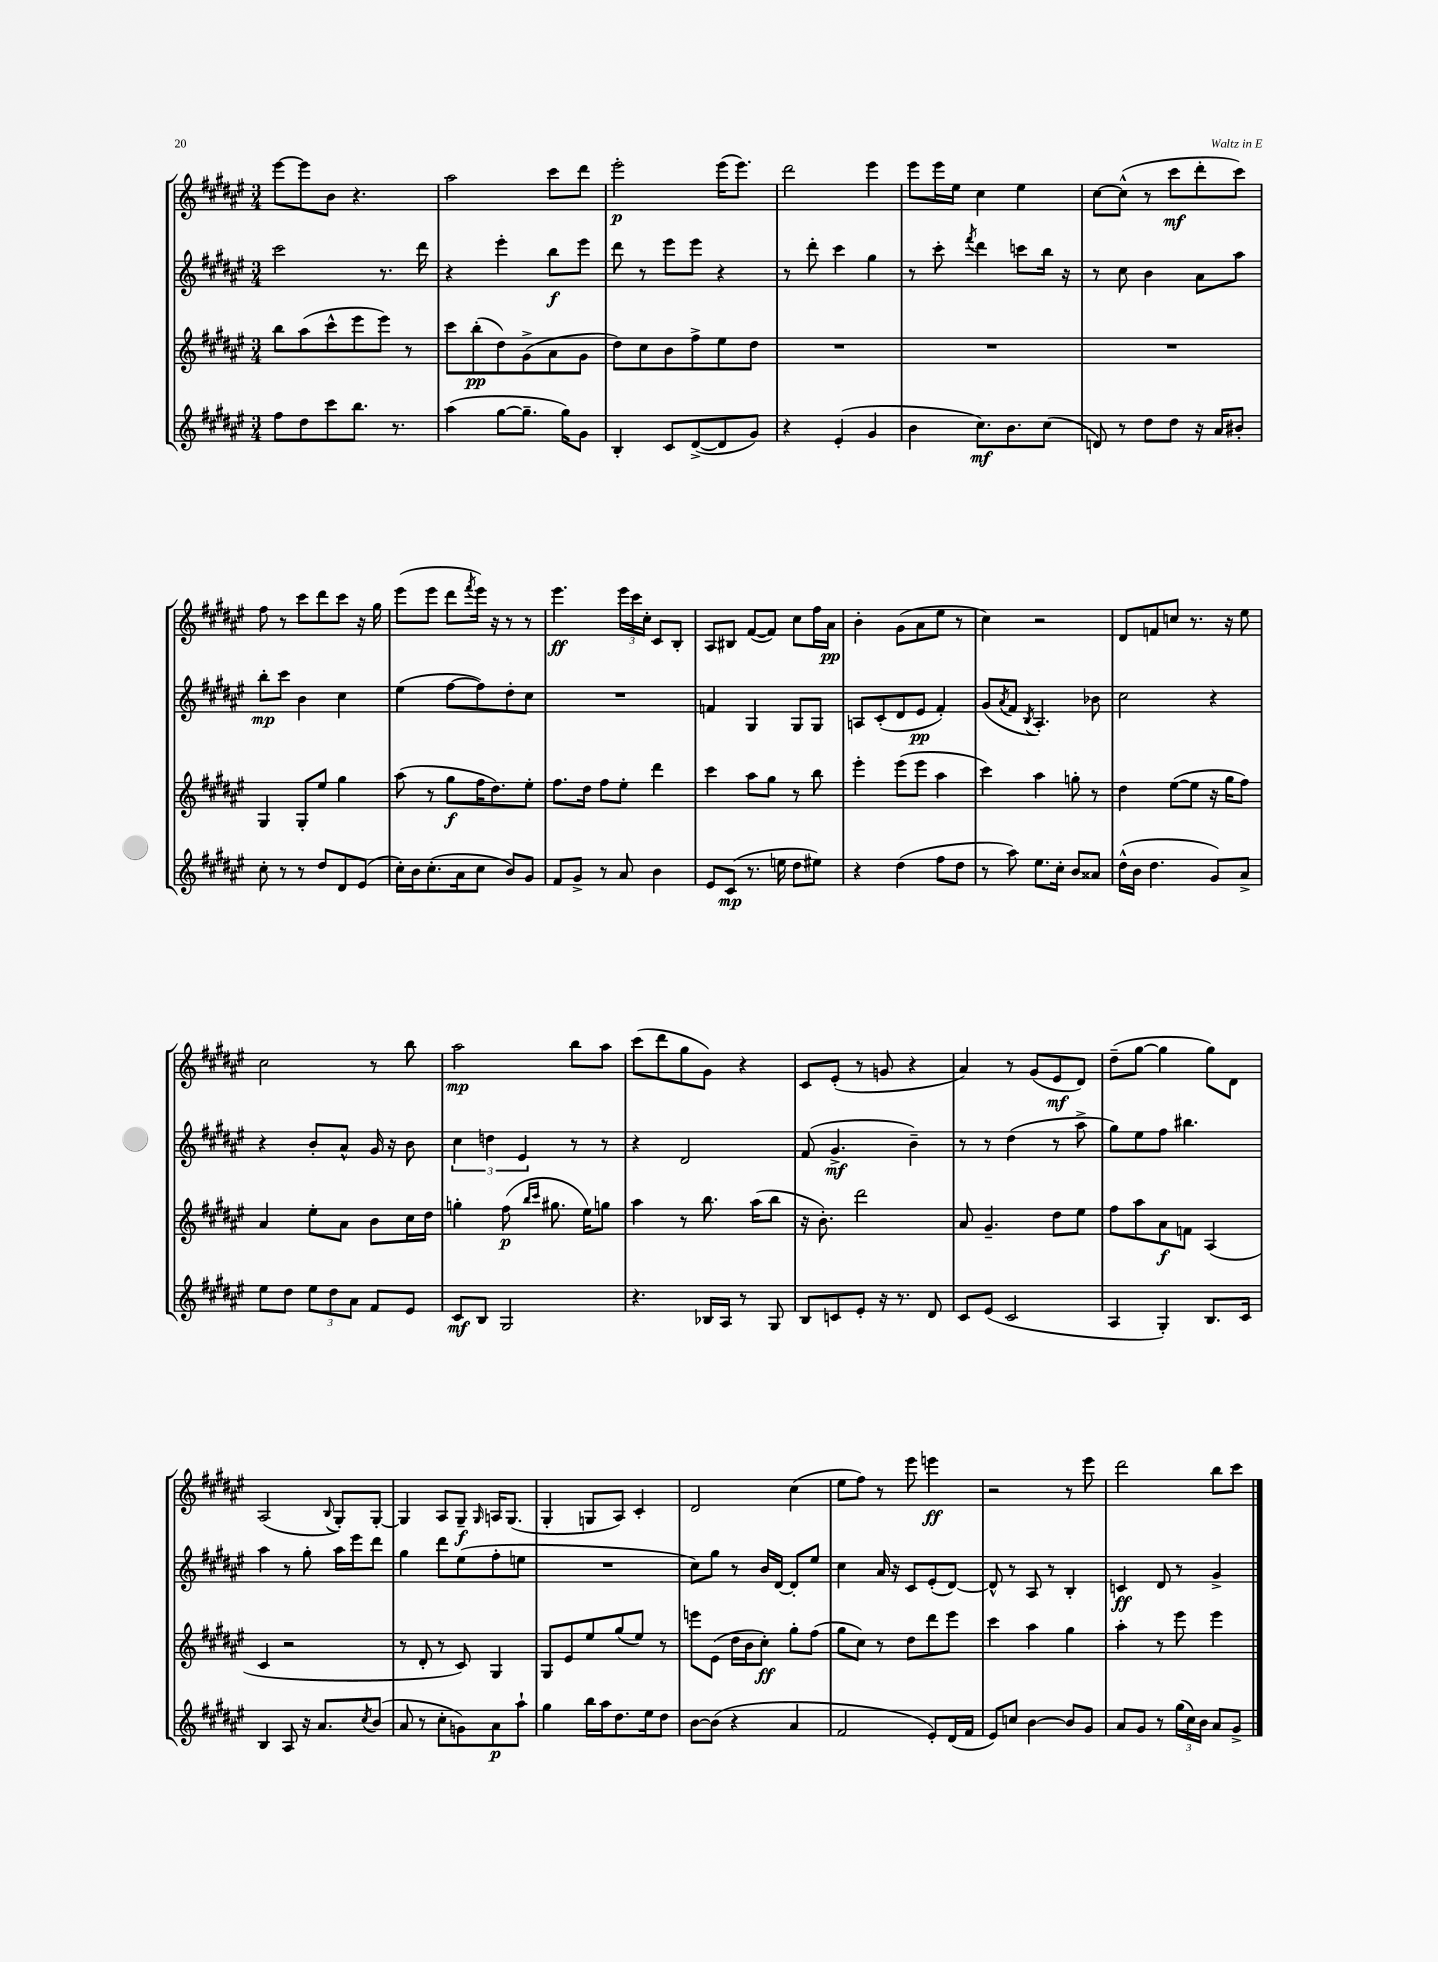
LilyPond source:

<<
\new StaffGroup <<
\new Staff = "s0" {
    \clef treble \key fis \major \numericTimeSignature \time 3/4
    eis'''8~ eis'''8 b'8 r4. |
    ais''2 cis'''8 dis'''8 |
    eis'''2-.\p eis'''16( eis'''8.) |
    dis'''2 eis'''4 |
    eis'''8 eis'''16 eis''16 cis''4 eis''4 |
    cis''8~ cis''8-^( r8 cis'''8\mf dis'''8-. cis'''8) |
    fis''8 r8 cis'''8 dis'''8 cis'''8 r16 gis''16 |
    eis'''8( eis'''8 dis'''8 \acciaccatura { fis'''8 } eis'''16) r16 r8 r8 |
    eis'''4.\ff \tuplet 3/2 { eis'''16 cis'''16 cis''16-. } cis'8 b8-. |
    ais8 bis8 fis'8~( fis'8) cis''8 fis''16 ais'16\pp |
    b'4-. gis'8( ais'8 eis''8 r8 |
    cis''4) r2 |
    dis'8 f'8 c''8 r8. r16 eis''8 |
    cis''2 r8 b''8 |
    ais''2\mp b''8 ais''8 |
    cis'''8( dis'''8 gis''8 gis'8) r4 |
    cis'8 eis'8-.( r8 g'8 r4 |
    ais'4) r8 gis'8( eis'8\mf dis'8) |
    dis''8--( gis''8~ gis''4 gis''8) dis'8 |
    ais2( \appoggiatura { b8 } gis8-.) gis8~-. |
    gis4 ais8 gis8--\f \grace { gis16 } a16 gis8.( |
    gis4-. g8 ais8) cis'4-. |
    dis'2 cis''4( |
    eis''8 fis''8) r8 eis'''8 e'''4\ff |
    r2 r8 eis'''8 |
    dis'''2 b''8 cis'''8 \bar "|." |
}
\new Staff = "s1" {
    \clef treble \key fis \major \numericTimeSignature \time 3/4
    cis'''2 r8. dis'''16 |
    r4 eis'''4-. b''8\f eis'''8 |
    dis'''8 r8 eis'''8 eis'''8 r4 |
    r8 dis'''8-. cis'''4 gis''4 |
    r8 cis'''8-. \acciaccatura { fis'''8 } dis'''4 c'''8 b''16 r16 |
    r8 cis''8 b'4 ais'8 ais''8 |
    b''8-.\mp cis'''8 b'4 cis''4 |
    eis''4( fis''8~ fis''8) dis''8-. cis''8 |
    R2. |
    f'4 gis4 gis8 gis8 |
    a8 cis'8-.( dis'8 eis'8\pp fis'4-.) |
    gis'8( \acciaccatura { ais'8 } fis'8 \acciaccatura { b8 } ais4.-.) bes'8 |
    cis''2 r4 |
    r4 b'8-. ais'8-^ gis'16 r16 b'8 |
    \tuplet 3/2 { cis''4 d''4 eis'4 } r8 r8 |
    r4 dis'2 |
    fis'8( gis'4.->\mf b'4--) |
    r8 r8 dis''4( r8 ais''8-> |
    gis''8) eis''8 fis''8 bis''4. |
    ais''4 r8 gis''8-. ais''16 eis'''16 dis'''8 |
    gis''4 dis'''8 eis''8( fis''8-. e''8 |
    R2. |
    cis''8) gis''8 r8 b'16 dis'16~ dis'8-. eis''8 |
    cis''4 ais'16 r16 cis'8 eis'8-.( dis'8~) |
    dis'8-^ r8 ais8 r8 b4-. |
    c'4\ff dis'8 r8 gis'4-> \bar "|." |
}
\new Staff = "s2" {
    \clef treble \key fis \major \numericTimeSignature \time 3/4
    b''8 ais''8( cis'''8-^ eis'''8 eis'''8) r8 |
    cis'''8 b''8-.\pp( dis''8) gis'8->( ais'8 gis'8 |
    dis''8) cis''8 b'8 fis''8-> eis''8 dis''8 |
    R2. |
    R2. |
    R2. |
    gis4 gis8-. eis''8 gis''4 |
    ais''8( r8 gis''8\f fis''16 dis''8.) eis''8-. |
    fis''8. dis''16 fis''8 eis''8-. dis'''4 |
    cis'''4 ais''8 gis''8 r8 b''8 |
    eis'''4-. eis'''8( eis'''8 ais''4 |
    cis'''4) ais''4 g''8-. r8 |
    dis''4 eis''8~( eis''8 r16 gis''16 fis''8) |
    ais'4 eis''8-. ais'8 b'8 cis''16 dis''16 |
    g''4-. fis''8\p( \grace { b''16 cis'''16 } gis''8. eis''16) g''8 |
    ais''4 r8 b''8. ais''16( b''8 |
    r16 b'8.-.) dis'''2 |
    ais'8 gis'4.-- dis''8 eis''8 |
    fis''8 ais''8 ais'8\f f'8 ais4( |
    cis'4 r2 |
    r8 dis'8-. r8 cis'8) gis4 |
    gis8 eis'8 eis''8 gis''8( eis''8) r8 |
    e'''8 eis'8( dis''16 b'16 cis''8-.\ff) gis''8-. fis''8( |
    gis''8 cis''8) r8 dis''8 dis'''8 eis'''8 |
    cis'''4 ais''4 gis''4 |
    ais''4-. r8 eis'''8 eis'''4 \bar "|." |
}
\new Staff = "s3" {
    \clef treble \key fis \major \numericTimeSignature \time 3/4
    fis''8 dis''8 cis'''8 b''8. r8. |
    ais''4( gis''8~ gis''8.-- gis''16) gis'8 |
    b4-. cis'8 dis'8~->( dis'8 gis'8) |
    r4 eis'4-.( gis'4 |
    b'4 cis''8.\mf) b'8. cis''8( |
    d'8) r8 dis''8 dis''8 r16 ais'16 bis'8-. |
    cis''8-. r8 r8 dis''8 dis'8 eis'8( |
    cis''16-.) b'16 cis''8.-.( ais'16 cis''8 b'8) gis'8 |
    fis'8 gis'8-> r8 ais'8 b'4 |
    eis'8 cis'8\mp( r8. e''16 dis''8 eis''8) |
    r4 dis''4( fis''8 dis''8 |
    r8 ais''8) eis''8. cis''16-. b'8 aisis'8 |
    dis''16-^( b'16 dis''4. gis'8) ais'8-> |
    eis''8 dis''8 \tuplet 3/2 { eis''8 dis''8 ais'8 } fis'8 eis'8 |
    cis'8\mf b8 gis2 |
    r4. bes16 ais16 r8 gis8 |
    b8 c'8 eis'8-. r16 r8. dis'8 |
    cis'8 eis'8( cis'2 |
    ais4 gis4-.) b8. cis'16 |
    b4 ais8 r16 ais'8. \acciaccatura { cis''8 } b'8( |
    ais'8 r8 cis''8-. g'8) ais'8\p ais''8-! |
    gis''4 b''16 ais''16 dis''8. eis''16 dis''8 |
    b'8~ b'8( r4 ais'4 |
    fis'2 eis'8-.) dis'16( fis'16 |
    eis'8) c''8 b'4~ b'8 gis'8 |
    ais'8 gis'8 r8 \tuplet 3/2 { gis''16( cis''16) b'16 } ais'8 gis'8-> \bar "|." |
}
>>
>>
\layout { \context { \Score \remove "Bar_number_engraver" } }
